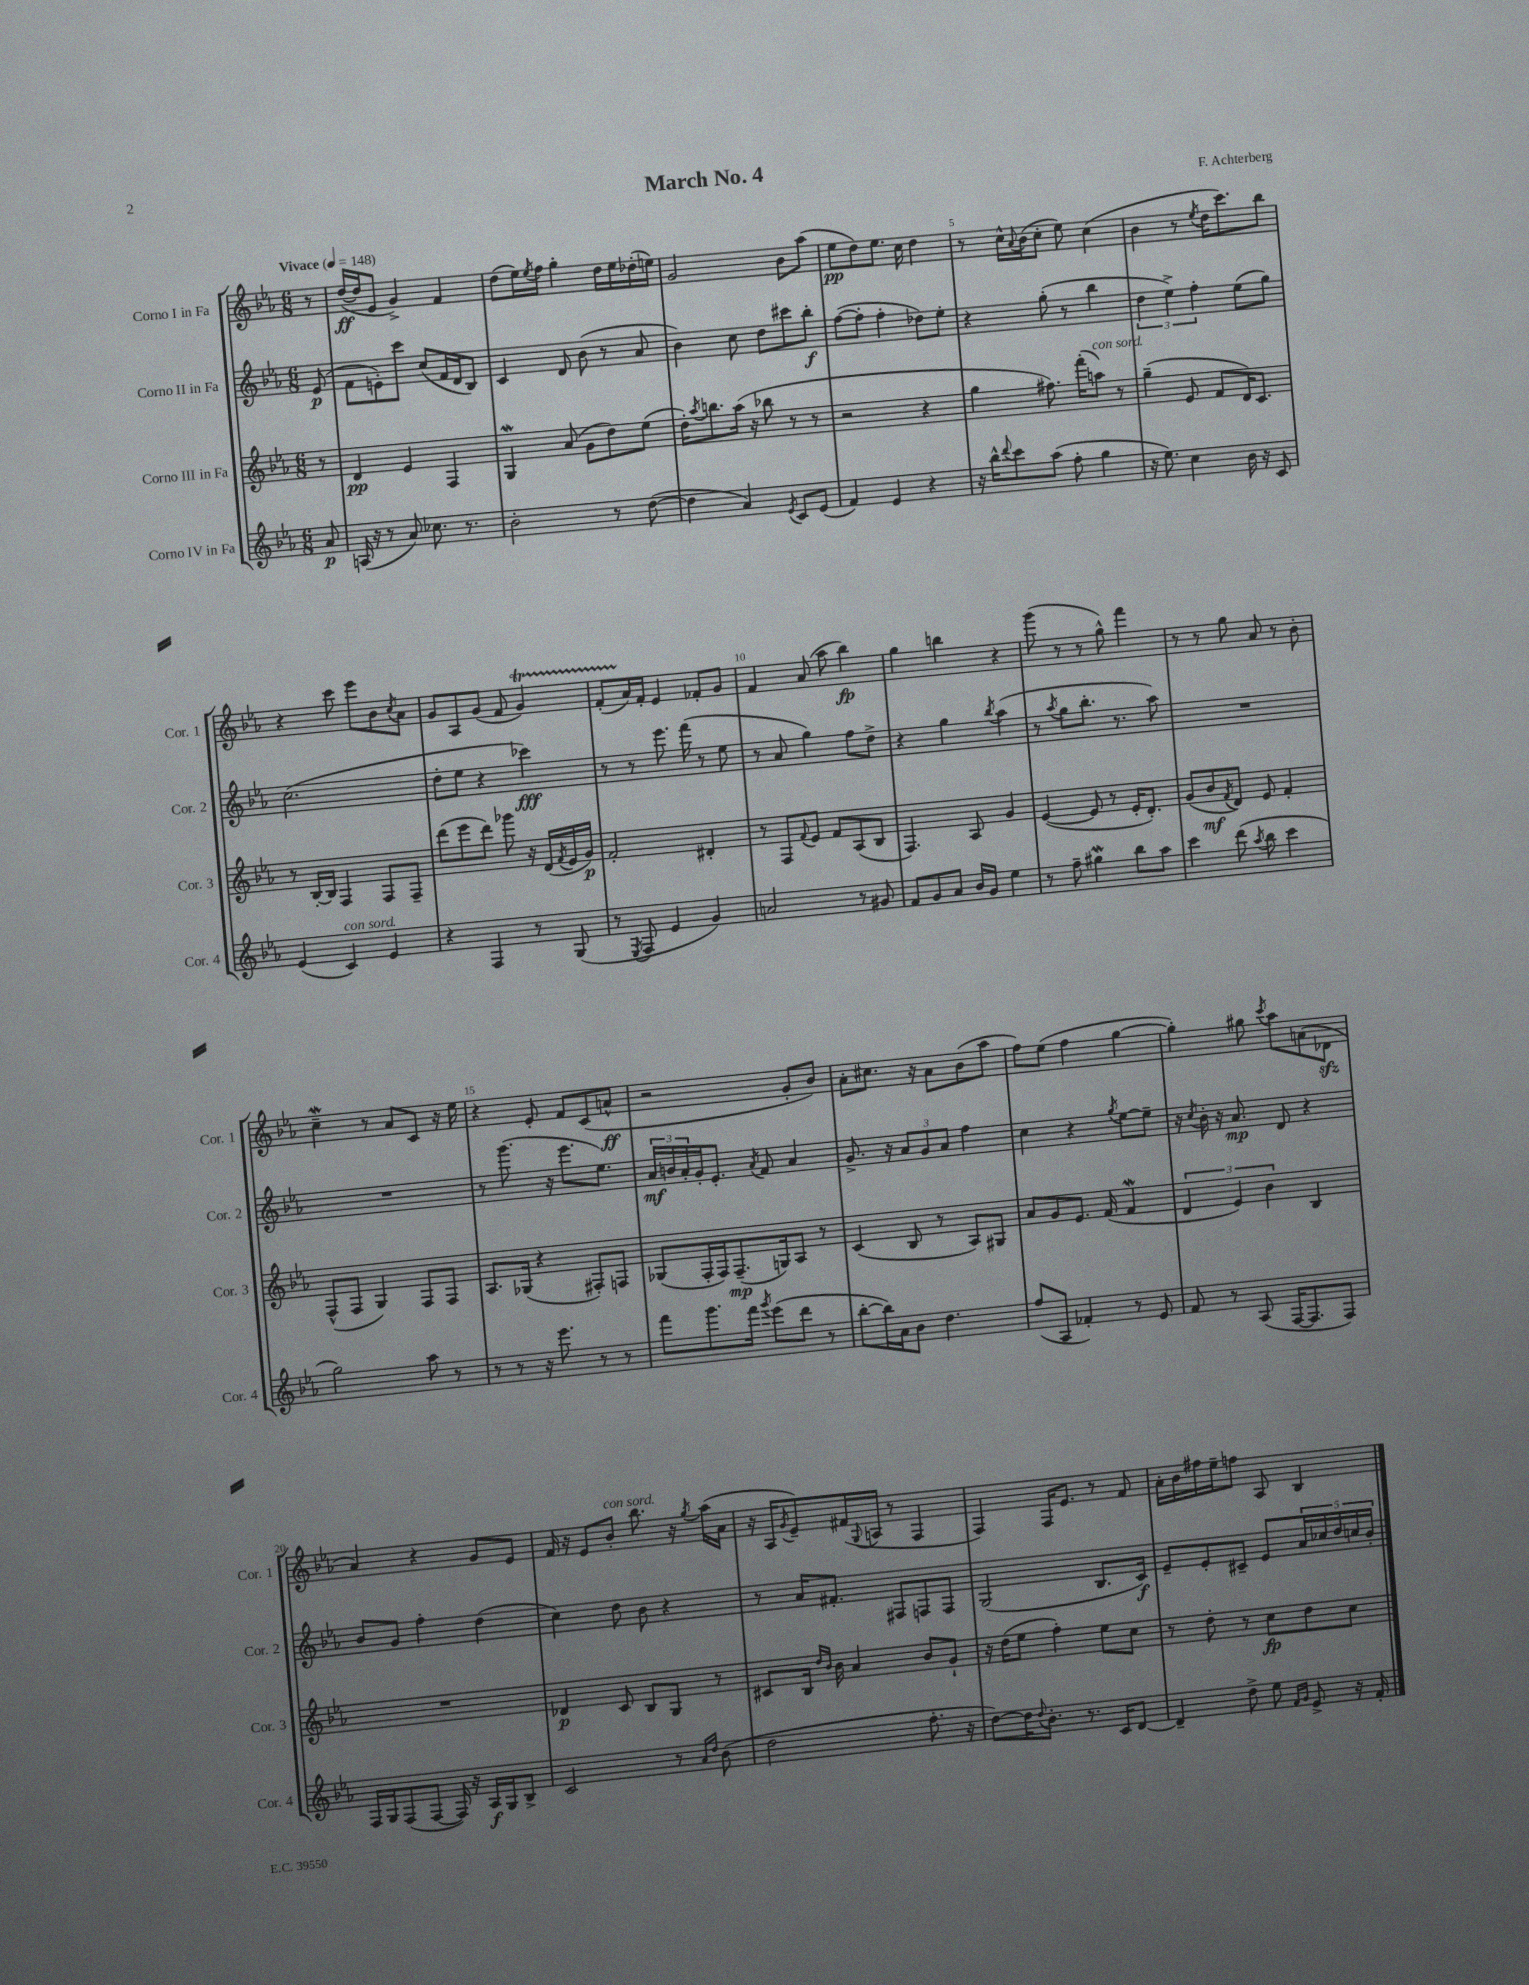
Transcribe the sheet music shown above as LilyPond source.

\header { title = "March No. 4" composer = "F. Achterberg" }
<<
\new StaffGroup <<
\new Staff = "s0" \with { instrumentName = "Corno I in Fa" shortInstrumentName = "Cor. 1" } {
    \clef treble \key ees \major \numericTimeSignature \time 6/8 \partial 8 \tempo "Vivace" 4 = 148
    r8 |
    d''16~\ff( d''16 ees'8 g'4->) f'4 |
    d''8( ees''16) \acciaccatura { ees''8 } f''16 g''4-. d''16 ees''16 des''16-.( e''16) |
    g'2 bes'8 aes''8( |
    ees''8\pp d''8) ees''8. c''16 d''4 |
    r8 c''16-^ \appoggiatura { aes'8 } bes'16( c''8-. ees''8) c''4( |
    bes'4 r8 \acciaccatura { ees''8 } d''16 c'''8.) bes''8 |
    r4 c'''8 ees'''8 bes'8 \acciaccatura { c''8 } aes'8 |
    g'8 aes8 g'8( f'8 g'4\startTrillSpan) |
    f'8-.( aes'16\stopTrillSpan) f'16-. ees'4 fes'8-. g'8 |
    f'4 aes'8( aes''8 bes''4\fp) |
    g''4 b''4 r4 |
    g'''8( r8 r8 g''8-^) f'''4 |
    r8 r8 g''8 aes'8 r8 bes'8-. |
    c''4--\mordent r8 aes'8 c'8 r16 ees''16 |
    r4 ees'8-. f'8 c'8( a'8-^\ff |
    r2 g'8-. bes'8) |
    aes'8-. cis''8. r16 aes'8 bes'8( aes''8 |
    f''8) ees''8( f''4 g''4~ |
    g''4-.) gis''8 \acciaccatura { c'''8 } aes''8 a'8( des'8\sfz |
    aes'4) r4 g'8 ees'8 |
    f'16 r16 ees'8 bes'8-.^\markup { \italic "con sord." } bes''8. r16 \acciaccatura { g''8 } aes''16( aes'16 |
    r16 aes16 \acciaccatura { g'8 } ees'8--) fis'16( \appoggiatura { g8 } a16 r8 f4 |
    f4) f16 ees'8. r8 f'8 |
    aes'16-. bes'16 fis''16 ees''16-- f''8 aes8 bes4 \bar "|." |
}
\new Staff = "s1" \with { instrumentName = "Corno II in Fa" shortInstrumentName = "Cor. 2" } {
    \clef treble \key ees \major \numericTimeSignature \time 6/8 \partial 8
    ees'8\p( |
    f'8 e'8-.) c'''8 c''8( f'16 d'16 bes8) |
    c'4 d'8 bes'8( r8 aes'8 |
    bes'4) c''8 d''8 cis'''8 bes''8-.\f |
    f''8~( f''8-. f''4-. des''8) ees''8-. |
    r4 g''8-.( r8 bes''4 |
    \tuplet 3/2 { d''4 ees''4->) f''4-. } ees''8( g''8) |
    c''2.( |
    d''8-. ees''8 r4 ces'''4\fff) |
    r8 r8 ees'''8. f'''16( r8 ees''8 |
    r8 aes'8 g''4) f''8 d''8-> |
    r4 g''4 \acciaccatura { bes''8 } aes''4( |
    r8 \acciaccatura { aes''8 } g''8 bes''8.-. r8. aes''8) |
    R2. |
    R2. |
    r8 g'''8.( r16 ees'''8. ees''8.) |
    \tuplet 3/2 { aes'16\mf b'16 aes'16-. } g'16-. ees'8.-. \acciaccatura { aes'8 } f'8 aes'4 |
    g'8.-> r16 \tuplet 3/2 { aes'8 g'8 aes'8 } f''4 |
    c''4 r4 \acciaccatura { g''8 } ees''8~ ees''8-- |
    r16 \acciaccatura { c''8 } bes'16-. r16 aes'8.\mp d'8 r4 |
    bes'8 g'8 f''4-. d''4( |
    c''4) d''8 bes'8 r4 |
    r8 aes'16 fis'8.-. fis8 f8 f8 |
    g2( bes8. c'16\f) |
    ees'8-- ees'8-. cis'8-- ees'8 \tuplet 5/4 { aes'16 ces''16 d''16 c''16 bes'16-. } \bar "|." |
}
\new Staff = "s2" \with { instrumentName = "Corno III in Fa" shortInstrumentName = "Cor. 3" } {
    \clef treble \key ees \major \numericTimeSignature \time 6/8 \partial 8
    r8 |
    d'4\pp ees'4 f4 |
    g4\mordent aes'8( g'8 d''8) ees''8( |
    d''16-.) \acciaccatura { aes''8 } b''8. aes''16( r16 bes''8 r8 r8 |
    r2 r4 |
    g''4 fis''8.) f'''16-.( a''8^\markup { \italic "con sord." }) r8 |
    g''4--( ees'8 f'8 d'16) c'8. |
    r8 bes16~-. bes16 f4 f8 f8-- |
    d'''8( ees'''8 d'''8) ges'''8 r16 d'16( \acciaccatura { f'8 } ees'16 g'16\p) |
    f'2-. dis'4-. |
    r8 f8 \appoggiatura { f'8 } ees'8 f'8 aes8( bes8 |
    f4.) aes8 g'4 |
    ees'4~( ees'8 r8 ees'16-. d'8.-.) |
    g'8( bes'8\mf \acciaccatura { f'8 } d'8) ees'8 f'4-. |
    f8-^( f8 g4) f8 f8 |
    aes8. ges16( r4 fis8-.) f8 |
    ges8( f16-. f16) f8.--\mp( g16) aes8 r8 |
    c'4( bes8 r8 aes8) gis8 |
    aes'8 g'8 ees'8. f'16( f'4\mordent |
    \tuplet 3/2 { d'4 ees'4) bes'4 } bes4 |
    R2. |
    des'4\p c'8 bes8 g8 r8 |
    cis'8 bes16 \grace { d''16 bes'16 } bes'16 aes'4 bes'8 g'8-! |
    r16 d''16( ees''8 f''4-.) ees''8 c''8 |
    r8 d''8-. r8 c''8\fp d''8 c''8 \bar "|." |
}
\new Staff = "s3" \with { instrumentName = "Corno IV in Fa" shortInstrumentName = "Cor. 4" } {
    \clef treble \key ees \major \numericTimeSignature \time 6/8 \partial 8
    aes'8\p |
    a16( r16 r8 aes'8) ces''8. r8. |
    bes'2-. r8 d''8~( |
    d''4 aes'4) \acciaccatura { ees'8 } c'8 ees'8( |
    f'4) ees'4 r4 |
    r16 bes''16-^ \appoggiatura { d'''8 } c'''8 aes''8( f''8-. g''4 |
    r16 ees''8.) c''4 bes'16 r16 c'8 |
    ees'4( c'4^\markup { \italic "con sord." }) ees'4 |
    r4 f4 r8 g8( |
    r8 \acciaccatura { ees8 } f8 ees'4 g'4) |
    a'2 r8 gis'8 |
    f'8 g'8 aes'8 bes'16 g'16 ees''4 |
    r8 f''8-- gis''4\mordent bes''8 aes''8 |
    c'''4 d'''8( \acciaccatura { aes''8 } bes''8 c'''4 |
    g''2) aes''8 r8 |
    r8 r8 r16 ees'''8. r8 r8 |
    f'''8 g'''8. f'''16 \acciaccatura { g'''8 } ees'''8( d'''8 r8 |
    bes''8~-. bes''16) aes'16 bes'8 d''4. |
    f''8( aes8 fes'4-.) r8 ees'8 |
    f'8 r8 aes8( f16~ f8. f8) |
    f16 g16 f8( f8~ f16) r16 aes16\f g16 bes8-> |
    c'2 r8 \grace { aes'16 d''16 } bes'8( |
    d''2 f''8.-. r16 |
    d''8~) d''16 \appoggiatura { d''8 } bes'8.-. r8. c'16 d'8~ |
    d'4-- d''8-> ees''8 \grace { f'16 g'16 } ees'8-> r16 f'16-. \bar "|." |
}
>>
>>
\layout { \context { \Score \override BarNumber.break-visibility = ##(#f #t #t) barNumberVisibility = #(every-nth-bar-number-visible 5) } }
